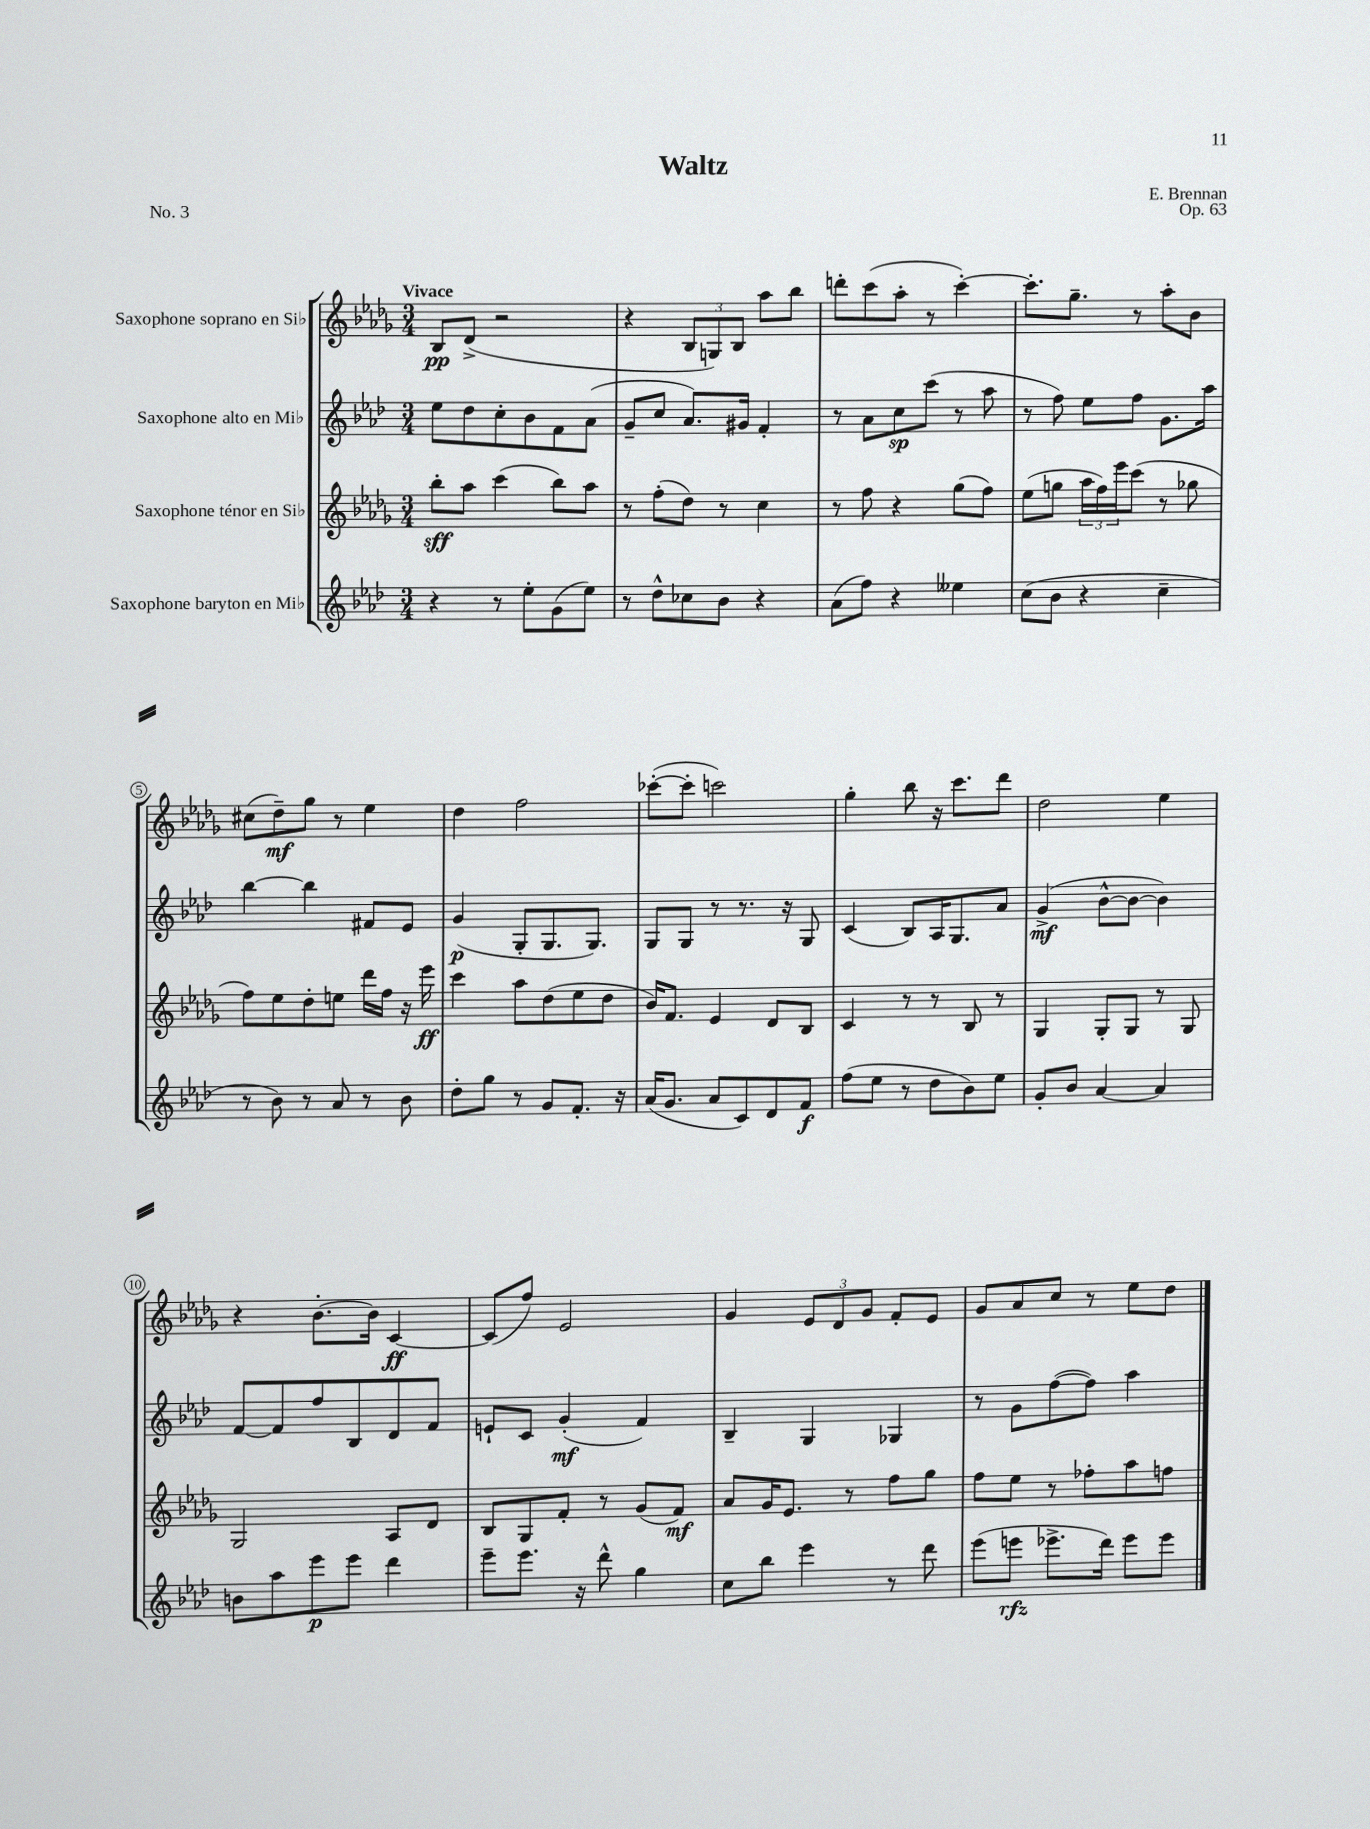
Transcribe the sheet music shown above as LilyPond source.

\header { title = "Waltz" composer = "E. Brennan" opus = "Op. 63" piece = "No. 3" }
<<
\new StaffGroup <<
\new Staff = "s0" \with { instrumentName = "Saxophone soprano en Sib" } {
    \clef treble \key des \major \numericTimeSignature \time 3/4 \tempo "Vivace"
    bes8\pp des'8->( r2 |
    r4 \tuplet 3/2 { bes8 g8) bes8 } aes''8 bes''8 |
    d'''8-. c'''8( aes''8-. r8 c'''4~-.) |
    c'''8.-. ges''8.-- r8 aes''8-. bes'8 |
    cis''8( des''8--\mf) ges''8 r8 ees''4 |
    des''4 f''2 |
    ces'''8~-.( ces'''8-. c'''2) |
    ges''4-. bes''8 r16 c'''8. des'''8 |
    des''2 ees''4 |
    r4 bes'8.~-. bes'16 c'4~\ff |
    c'8( f''8) ees'2 |
    ges'4 \tuplet 3/2 { ees'8 des'8 ges'8 } f'8-. ees'8 |
    ges'8 aes'8 c''8 r8 ees''8 des''8 \bar "|." |
}
\new Staff = "s1" \with { instrumentName = "Saxophone alto en Mib" } {
    \clef treble \key aes \major \numericTimeSignature \time 3/4
    ees''8 des''8 c''8-. bes'8 f'8 aes'8( |
    g'8-- c''8 aes'8.) gis'16 f'4-. |
    r8 aes'8 c''8\sp c'''8( r8 aes''8 |
    r8 f''8) ees''8 f''8 g'8. aes''16 |
    bes''4~ bes''4 fis'8 ees'8 |
    g'4\p( g8-. g8. g8.) |
    g8 g8 r8 r8. r16 g8 |
    c'4( bes8) aes16 g8. aes'8 |
    g'4->\mf( bes'8~-^ bes'8~ bes'4) |
    f'8~ f'8 f''8 bes8 des'8 f'8 |
    e'8-! c'8 g'4-.\mf( f'4) |
    bes4-- g4 ges4 |
    r8 g'8 f''8~( f''8) aes''4 \bar "|." |
}
\new Staff = "s2" \with { instrumentName = "Saxophone ténor en Sib" } {
    \clef treble \key des \major \numericTimeSignature \time 3/4
    bes''8-.\sff aes''8 c'''4( bes''8) aes''8 |
    r8 f''8-.( des''8) r8 c''4 |
    r8 f''8 r4 ges''8( f''8) |
    ees''8( g''8 \tuplet 3/2 { aes''16 f''16) ees'''16 } c'''8( r8 ges''8 |
    f''8) ees''8 des''8-. e''8 des'''16 f''16 r16 ees'''16\ff |
    c'''4 aes''8 des''8( ees''8 des''8 |
    bes'16) f'8. ees'4 des'8 bes8 |
    c'4 r8 r8 bes8 r8 |
    ges4 ges8-. ges8 r8 ges8 |
    ges2 aes8 des'8 |
    bes8 ges8 f'8-. r8 ges'8( f'8\mf) |
    aes'8 ges'16 ees'8. r8 f''8 ges''8 |
    f''8 ees''8 r8 fes''8-. aes''8 f''8 \bar "|." |
}
\new Staff = "s3" \with { instrumentName = "Saxophone baryton en Mib" } {
    \clef treble \key aes \major \numericTimeSignature \time 3/4
    r4 r8 ees''8-. g'8( ees''8) |
    r8 des''8-^ ces''8 bes'8 r4 |
    aes'8( f''8) r4 eeses''4 |
    c''8( bes'8 r4 c''4-- |
    r8 bes'8) r8 aes'8 r8 bes'8 |
    des''8-. g''8 r8 g'8 f'8.-. r16 |
    aes'16( g'8. aes'8 c'8) des'8 f'8\f |
    f''8( ees''8 r8 des''8 bes'8) ees''8 |
    g'8-. bes'8 aes'4~ aes'4 |
    b'8 aes''8 ees'''8\p ees'''8 des'''4 |
    ees'''8-- ees'''8. r16 des'''8-^ g''4 |
    c''8 bes''8 ees'''4 r8 des'''8 |
    ees'''8( e'''8\rfz ees'''8.-> des'''16) ees'''8 ees'''8 \bar "|." |
}
>>
>>
\layout { \context { \Score \override BarNumber.stencil = #(make-stencil-circler 0.1 0.3 ly:text-interface::print) } }
